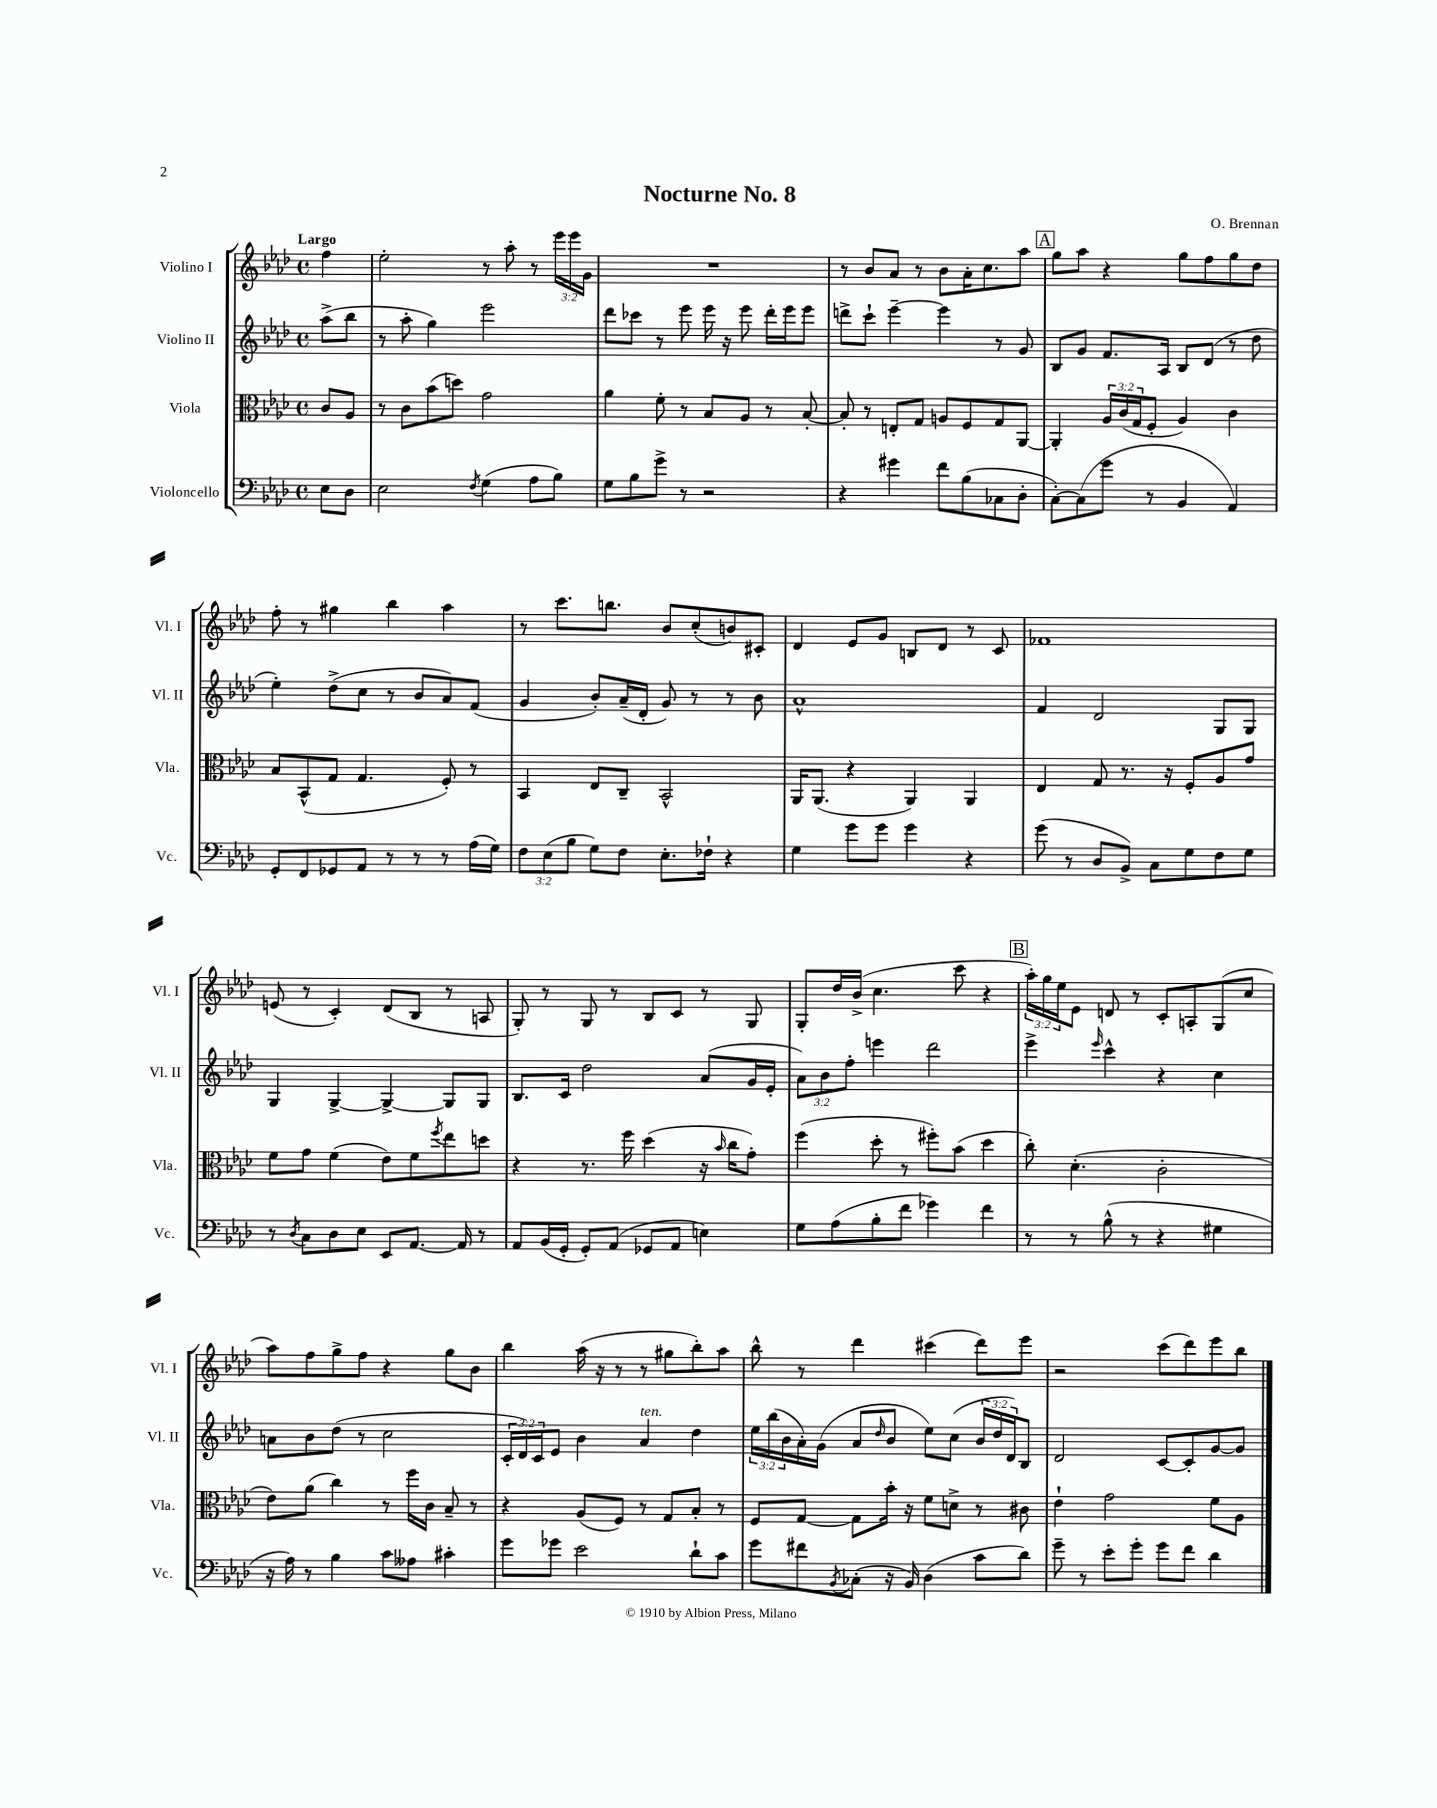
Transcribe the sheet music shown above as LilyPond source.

\header { title = "Nocturne No. 8" composer = "O. Brennan" }
<<
\new StaffGroup <<
\new Staff = "s0" \with { instrumentName = "Violino I" shortInstrumentName = "Vl. I" } {
    \clef treble \key aes \major \defaultTimeSignature \time 4/4 \override Staff.TupletNumber.text = #tuplet-number::calc-fraction-text \partial 4 \tempo "Largo"
    f''4 |
    ees''2-. r8 aes''8-. r8 \tuplet 3/2 { ees'''16 ees'''16 g'16 } |
    R1 |
    r8 bes'8 aes'8 r8 bes'8 aes'16-. c''8. aes''8 |
    \mark \markup { \box "A" } g''8 aes''8 r4 g''8 f''8 g''8 des''8 |
    f''8-. r8 gis''4 bes''4 aes''4 |
    r8 c'''8. b''8. bes'8 c''8-.( b'8) cis'8-. |
    des'4 ees'8 g'8 b8 des'8 r8 c'8 |
    fes'1 |
    e'8( r8 c'4-.) des'8( bes8 r8 a8 |
    g8-.) r8 g8 r8 bes8 c'8 r8 g8 |
    g8-. des''16 bes'16->( c''4. c'''8 r4 |
    \mark \markup { \box "B" } \tuplet 3/2 { aes''16-.) g''16 ees''16 } ees'8 d'8 r8 c'8-. a8-. g8( c''8 |
    aes''8) f''8 g''8-> f''8 r4 g''8 bes'8 |
    bes''4 aes''16( r16 r8 r8 gis''8 bes''8-.) aes''8 |
    bes''8-^ r8 des'''4 cis'''4( des'''8) ees'''8 |
    r2 c'''8( des'''8) ees'''8 bes''8 \bar "|." |
}
\new Staff = "s1" \with { instrumentName = "Violino II" shortInstrumentName = "Vl. II" } {
    \clef treble \key aes \major \defaultTimeSignature \time 4/4 \override Staff.TupletNumber.text = #tuplet-number::calc-fraction-text \partial 4
    aes''8->( bes''8 |
    r8 aes''8-. g''4) ees'''2 |
    des'''8 ces'''8 r8 ees'''8 ees'''16 r16 ees'''8 des'''16-. ees'''16 ees'''8 |
    d'''8-> c'''8-! ees'''4~-- ees'''4 r8 g'8 |
    \mark \markup { \box "A" } bes8 g'8 f'8. aes16 bes8 des'8( r8 des''8 |
    ees''4-.) des''8->( c''8 r8 bes'8 aes'8) f'8( |
    g'4 bes'8-.) aes'16--( des'16-. g'8) r8 r8 bes'8 |
    aes'1-^ |
    f'4 des'2 g8 g8 |
    g4 g4~-> g4~-> g8 g8 |
    bes8. c'16 des''2 aes'8( g'16 ees'16-. |
    \tuplet 3/2 { aes'8) bes'8 f''8-. } e'''4 des'''2 |
    \mark \markup { \box "B" } ees'''4-> \grace { ees'''16 } c'''4-^ r4 c''4 |
    a'8 bes'8 des''8( r8 c''2 |
    \tuplet 3/2 { c'16-. des'16) c'16 } ees'8 bes'4 aes'4^\markup { \italic "ten." } des''4 |
    \tuplet 3/2 { ees''16 bes''16( bes'16 } aes'16-.) g'16( aes'8 \grace { des''16 } bes'8 ees''8) c''8( \tuplet 3/2 { bes'16 des''16 des'16) } bes8 |
    des'2 c'8~ c'8-. g'8~ g'8 \bar "|." |
}
\new Staff = "s2" \with { instrumentName = "Viola" shortInstrumentName = "Vla." } {
    \clef alto \key aes \major \defaultTimeSignature \time 4/4 \override Staff.TupletNumber.text = #tuplet-number::calc-fraction-text \partial 4
    c'8 aes8 |
    r8 c'8 bes'8( d''8) g'2 |
    aes'4 f'8-. r8 bes8 aes8 r8 bes8~-. |
    bes8-. r8 e8-. g8 a8 f8 g8 aes,8~ |
    \mark \markup { \box "A" } aes,4-. \tuplet 3/2 { aes16 c'16( g16 } f8-. aes4) c'4 |
    bes8 bes,8-^( g8 g4. f8-.) r8 |
    bes,4 ees8 c8-- bes,2-^ |
    aes,16 aes,8.( r4 aes,4) aes,4 |
    ees4 g8 r8. r16 f8-. aes8 g'8 |
    f'8 g'8 f'4( ees'8) f'8 \acciaccatura { f''8 } ees''8 d''8 |
    r4 r8. f''16 des''4( r16 \grace { bes'16 } c''16 g'8-.) |
    f''4( des''8-. r8 fis''8-.) bes'8( des''4 |
    \mark \markup { \box "B" } c''8-.) des'4.-.( c'2-. |
    ees'8) aes'8( c''4) r8 f''16 c'16 bes8-- r8 |
    r4 aes8( f8) r8 g8 bes8-. r8 |
    f8 g8~ g8 bes'16-. r16 f'8 d'8-> r8 cis'8 |
    ees'4-! g'2 f'8 aes8 \bar "|." |
}
\new Staff = "s3" \with { instrumentName = "Violoncello" shortInstrumentName = "Vc." } {
    \clef bass \key aes \major \defaultTimeSignature \time 4/4 \override Staff.TupletNumber.text = #tuplet-number::calc-fraction-text \partial 4
    ees8 des8 |
    ees2 \acciaccatura { f8 } g4( aes8 bes8) |
    g8 bes8 g'8-> r8 r2 |
    r4 gis'4 f'8 bes8( ces8 des8-. |
    \mark \markup { \box "A" } c8~-.) c8( g'8 r8 bes,4 aes,4) |
    g,8-. f,8 ges,8 aes,8 r8 r8 r8 aes16( g16) |
    \tuplet 3/2 { f8 ees8( bes8 } g8) f8 ees8.-. fes16-! r4 |
    g4 g'8 g'8 g'4 r4 |
    g'8( r8 des8 bes,8->) c8 g8 f8 g8 |
    r8 \acciaccatura { des8 } c8 des8 ees8 ees,8 aes,8.~ aes,16 r8 |
    aes,8 bes,16( g,16-. g,8-.) aes,8( ges,8 aes,8 e4) |
    g8 aes8( bes8-. f'8 ges'4) f'4 |
    \mark \markup { \box "B" } r8 r8 bes8-^( r8 r4 gis4 |
    r16 aes16) r8 bes4 c'8 aeses8 cis'4-. |
    g'8 ges'8 ees'2 des'8-! c'8 |
    g'8 fis'8 \acciaccatura { bes,8 } ces8-.( r16 bes,16) des4( c'8 des'8) |
    g'8-- r8 ees'8-. g'8-. g'8 f'8 des'4 \bar "|." |
}
>>
>>
\layout { \context { \Score \remove "Bar_number_engraver" } }
